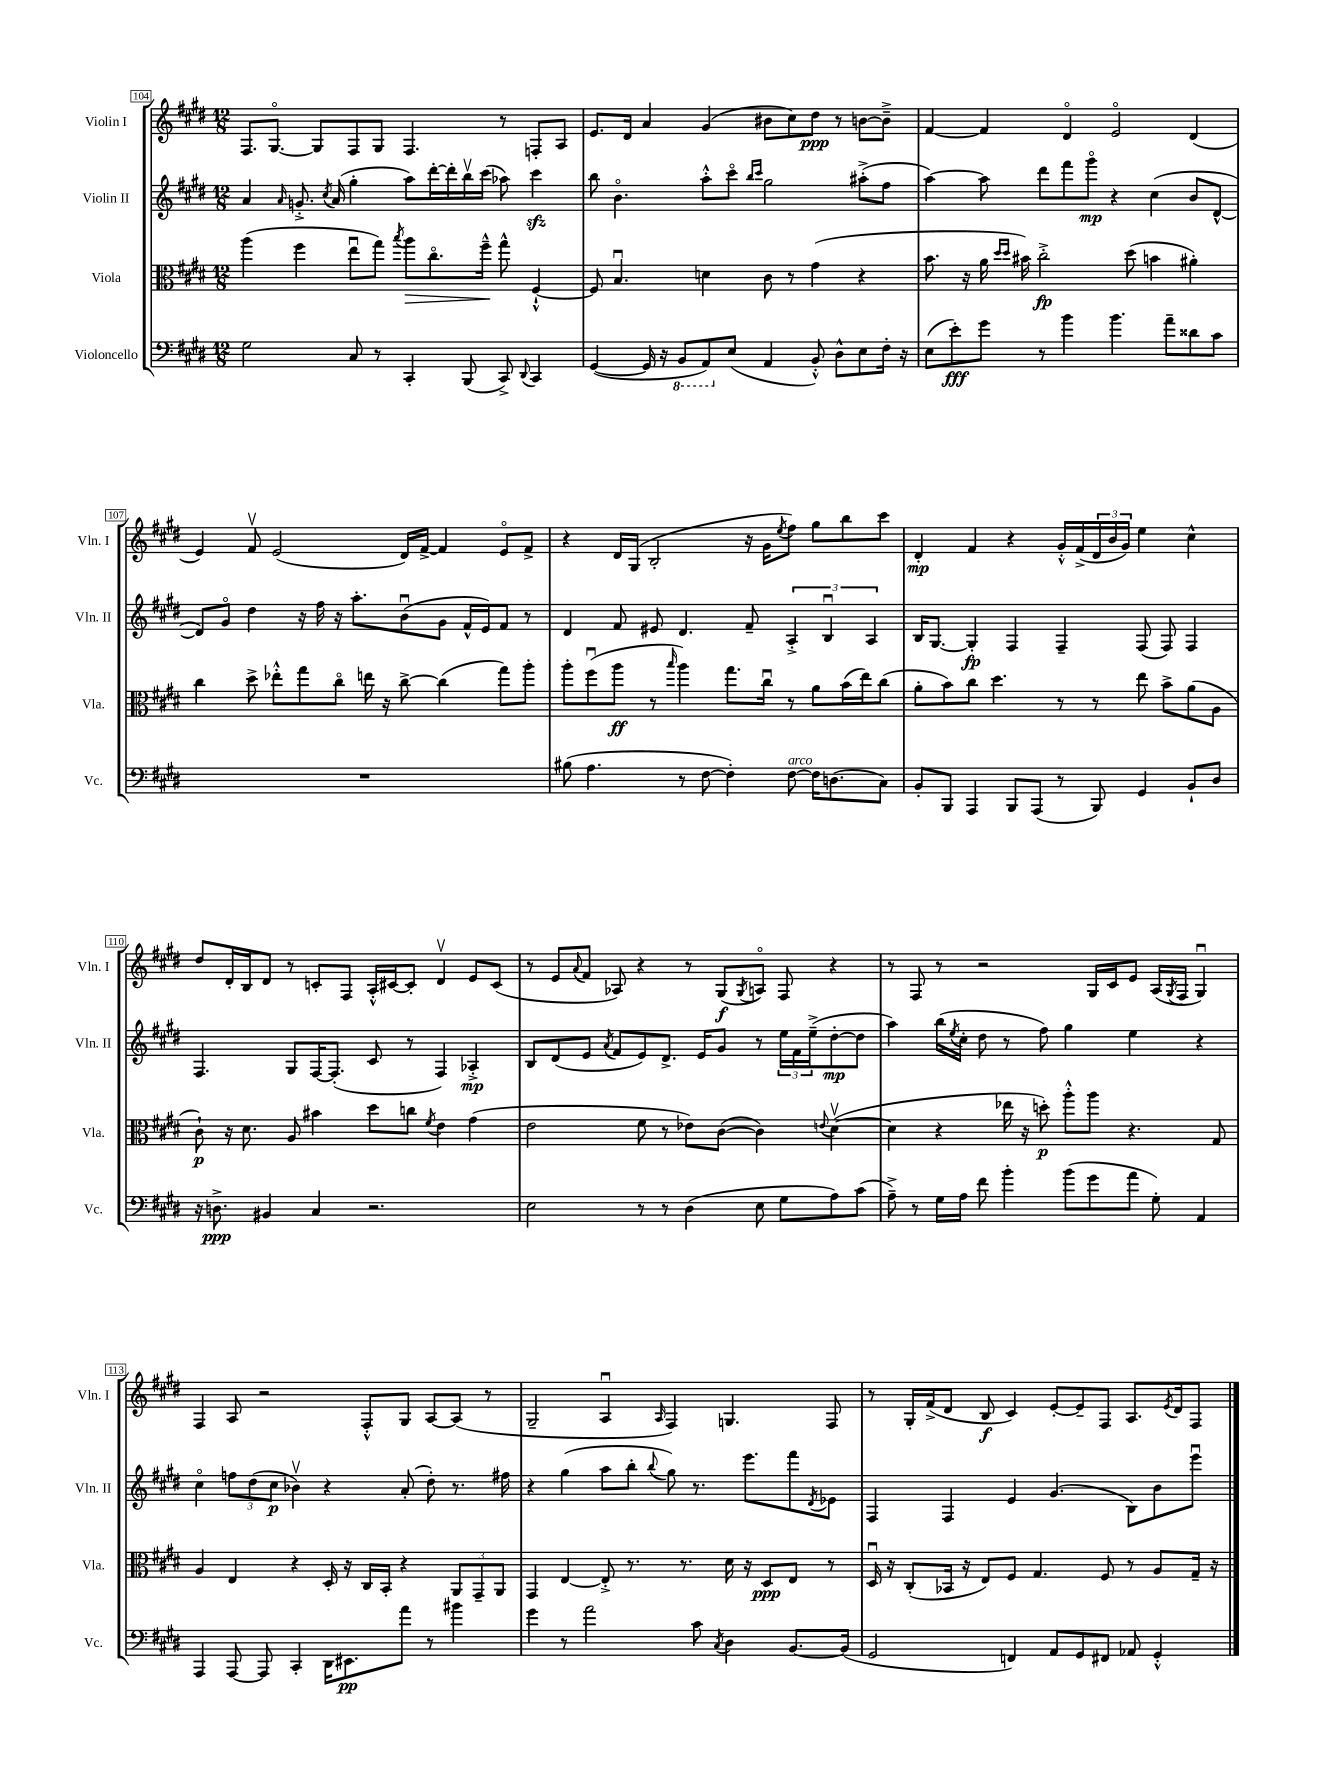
<<
\new StaffGroup <<
\new Staff = "s0" \with { instrumentName = "Violin I" shortInstrumentName = "Vln. I" } {
    \clef treble \key e \major \numericTimeSignature \time 12/8
    fis8. gis8.~\flageolet gis8 fis8 gis8 fis4. r8 f8-. a8 |
    e'8. dis'16 a'4 gis'4( bis'8 cis''8) dis''8\ppp r8 b'8~ b'8---> |
    fis'4~ fis'4 dis'4\flageolet e'2\flageolet dis'4( |
    e'4) fis'8\upbow e'2( dis'16) fis'16~-> fis'4 e'8\flageolet fis'8-> |
    r4 dis'16 gis16( b2-. r16 gis'16 \acciaccatura { e''8 } fis''8) gis''8 b''8 cis'''8 |
    dis'4-.\mp fis'4 r4 gis'16-.-^ fis'16->( \tuplet 3/2 { dis'16 b'16 gis'16) } e''4 cis''4-^ |
    dis''8 dis'16-. b16 dis'8 r8 c'8-. fis8 a16-.-^ cis'16~ cis'8-. dis'4\upbow e'8 cis'8( |
    r8 e'8 \appoggiatura { a'8 } fis'8 aes8) r4 r8 gis8\f( \acciaccatura { gis8 } a8\flageolet) fis8 r4 |
    r8 fis8 r8 r2 gis16 cis'16 e'8 a16( \acciaccatura { gis8 } fis16 gis4\downbow) |
    fis4 a8 r2 fis8-.-^ gis8 a8~ a8( r8 |
    gis2-- a4\downbow \grace { a16 } fis4) g4. fis8 |
    r8 gis16-. fis'16->( dis'8 b8\f cis'4) e'8~-. e'8-- fis8 a8. \acciaccatura { e'8 } dis'16 fis8 \bar "|." |
}
\new Staff = "s1" \with { instrumentName = "Violin II" shortInstrumentName = "Vln. II" } {
    \clef treble \key e \major \numericTimeSignature \time 12/8
    a'4 \grace { a'16 } g'8.-.-> \acciaccatura { cis''8 } a'16( gis''4-. a''8) dis'''16~-. dis'''16-. b''16\upbow cis'''16( aes''8) cis'''4\sfz |
    b''8 b'4.\flageolet a''8-.-^ cis'''8\flageolet \grace { b''16 cis'''16 } gis''2 ais''8-.->( fis''8 |
    a''4~) a''8 dis'''8 fis'''8 gis'''8\flageolet\mp r4 cis''4( b'8 dis'8~-^ |
    dis'8) gis'8\flageolet dis''4 r16 fis''16 r16 a''8.-. b'8\downbow( gis'8 fis'16-^ e'16) fis'8 r8 |
    dis'4 fis'8 eis'8 dis'4. fis'8-- \tuplet 3/2 { a4-.-> b4\downbow a4 } |
    b16 gis8.~ gis4-.\fp fis4 fis4-- fis8( fis8) fis4 |
    fis4. gis8 fis16~ fis8.-.( cis'8 r8 fis4) aes4-.->\mp |
    b8 dis'8( e'8 \acciaccatura { a'8 } fis'8 e'8) dis'8.-> e'16 gis'8 r8 \tuplet 3/2 { e''16 fis'16 e''16--->( } dis''8~-.\mp dis''8 |
    a''4) b''16( \acciaccatura { e''8 } cis''16-. dis''8 r8 fis''8) gis''4 e''4 r4 |
    cis''4\flageolet \tuplet 3/2 { f''8 dis''8( cis''8\p } bes'4\upbow) r4 a'8-.( dis''8-.) r8. fis''16 |
    r4 gis''4( a''8 b''8-. \appoggiatura { b''8 } gis''8) r8. e'''8. fis'''8 \acciaccatura { dis'8 } ees'8 |
    fis4 fis4 e'4 gis'4.( b8) b'8 e'''8\downbow \bar "|." |
}
\new Staff = "s2" \with { instrumentName = "Viola" shortInstrumentName = "Vla." } {
    \clef alto \key e \major \numericTimeSignature \time 12/8
    a''4( fis''4 e''8\downbow gis''8) \acciaccatura { b''8 } a''8\> cis''8.\flageolet fis''16---^\! gis''8-^ fis4~-!-^ |
    fis8 b4.\downbow d'4 cis'8 r8 gis'4( r4 |
    b'8. r16 a'16 \grace { dis''16 dis''16 } bis'16) cis''2-.->\fp dis''8( b'4 ais'4-.) |
    cis''4 dis''8-> ees''8-.-^ gis''8 cis''8\flageolet e''16 r16 cis''8~-> cis''4( gis''8) a''8-. |
    a''8-. fis''8\downbow( a''8\ff r8 \grace { b''16 } a''4) gis''8. cis''16\downbow r8 a'8 b'16( e''16) cis''8( |
    a'8-. b'8) cis''8 dis''4. r8 r8 e''8 b'8-> a'8( a8 |
    cis'8-!\p) r16 dis'8. a8 bis'4 dis''8 c''8 \acciaccatura { fis'8 } e'4 gis'4( |
    e'2 fis'8 r8 ees'8) cis'8~( cis'4) \appoggiatura { e'8 } dis'4~\upbow( |
    dis'4 r4 ees''16 r16 d''8-.\p) a''8-.-^ a''8 r4. gis8 |
    a4 e4 r4 dis16-. r16 cis16 b,16-. r4 \tuplet 3/2 { a,8 gis,8-- a,8 } |
    gis,4 e4~ e8-.-> r8. r8. dis'16 r16 dis8\ppp e8 r8 |
    dis16\downbow r16 cis8-.( bes,16 r16 e8) fis8 gis4. fis8 r8 a8 gis16-- r16 \bar "|." |
}
\new Staff = "s3" \with { instrumentName = "Violoncello" shortInstrumentName = "Vc." } {
    \clef bass \key e \major \numericTimeSignature \time 12/8
    gis2 cis8 r8 cis,4-. b,,8( cis,8->) \appoggiatura { dis,8 } cis,4 |
    gis,4~( gis,16 r16 \ottava #-1 b,,8 a,,8) \ottava #0 e8( a,4 b,8-.-^) dis8-^ e8 fis16-. r16 |
    e8( e'8-.\fff) gis'8 r8 b'4 b'4. a'8-- disis'8 cis'8 |
    R1. |
    bis8( a4. r8 fis8~ fis4-.) fis8~^\markup { \italic "arco" } fis16 d8.( cis8) |
    b,8-. b,,8 a,,4 b,,8 a,,8( r8 b,,8) gis,4 b,8-! dis8 |
    r16 d8.->\ppp bis,4 cis4 r2. |
    e2 r8 r8 dis4( e8 gis8 a8) cis'8( |
    a8--->) r8 gis16 a16 fis'8 b'4-. b'8( gis'8 a'8 gis8-.) a,4 |
    a,,4 a,,8~ a,,8 cis,4-. dis,16 eis,8.\pp a'8 r8 bis'4 |
    gis'4 r8 a'2 cis'8 \acciaccatura { cis8 } dis4 b,8.~ b,16( |
    gis,2 f,4) a,8 gis,8 fis,8 aes,8 gis,4-.-^ \bar "|." |
}
>>
>>
\layout { \context { \Score currentBarNumber = #104 \override BarNumber.stencil = #(make-stencil-boxer 0.1 0.3 ly:text-interface::print) } }
